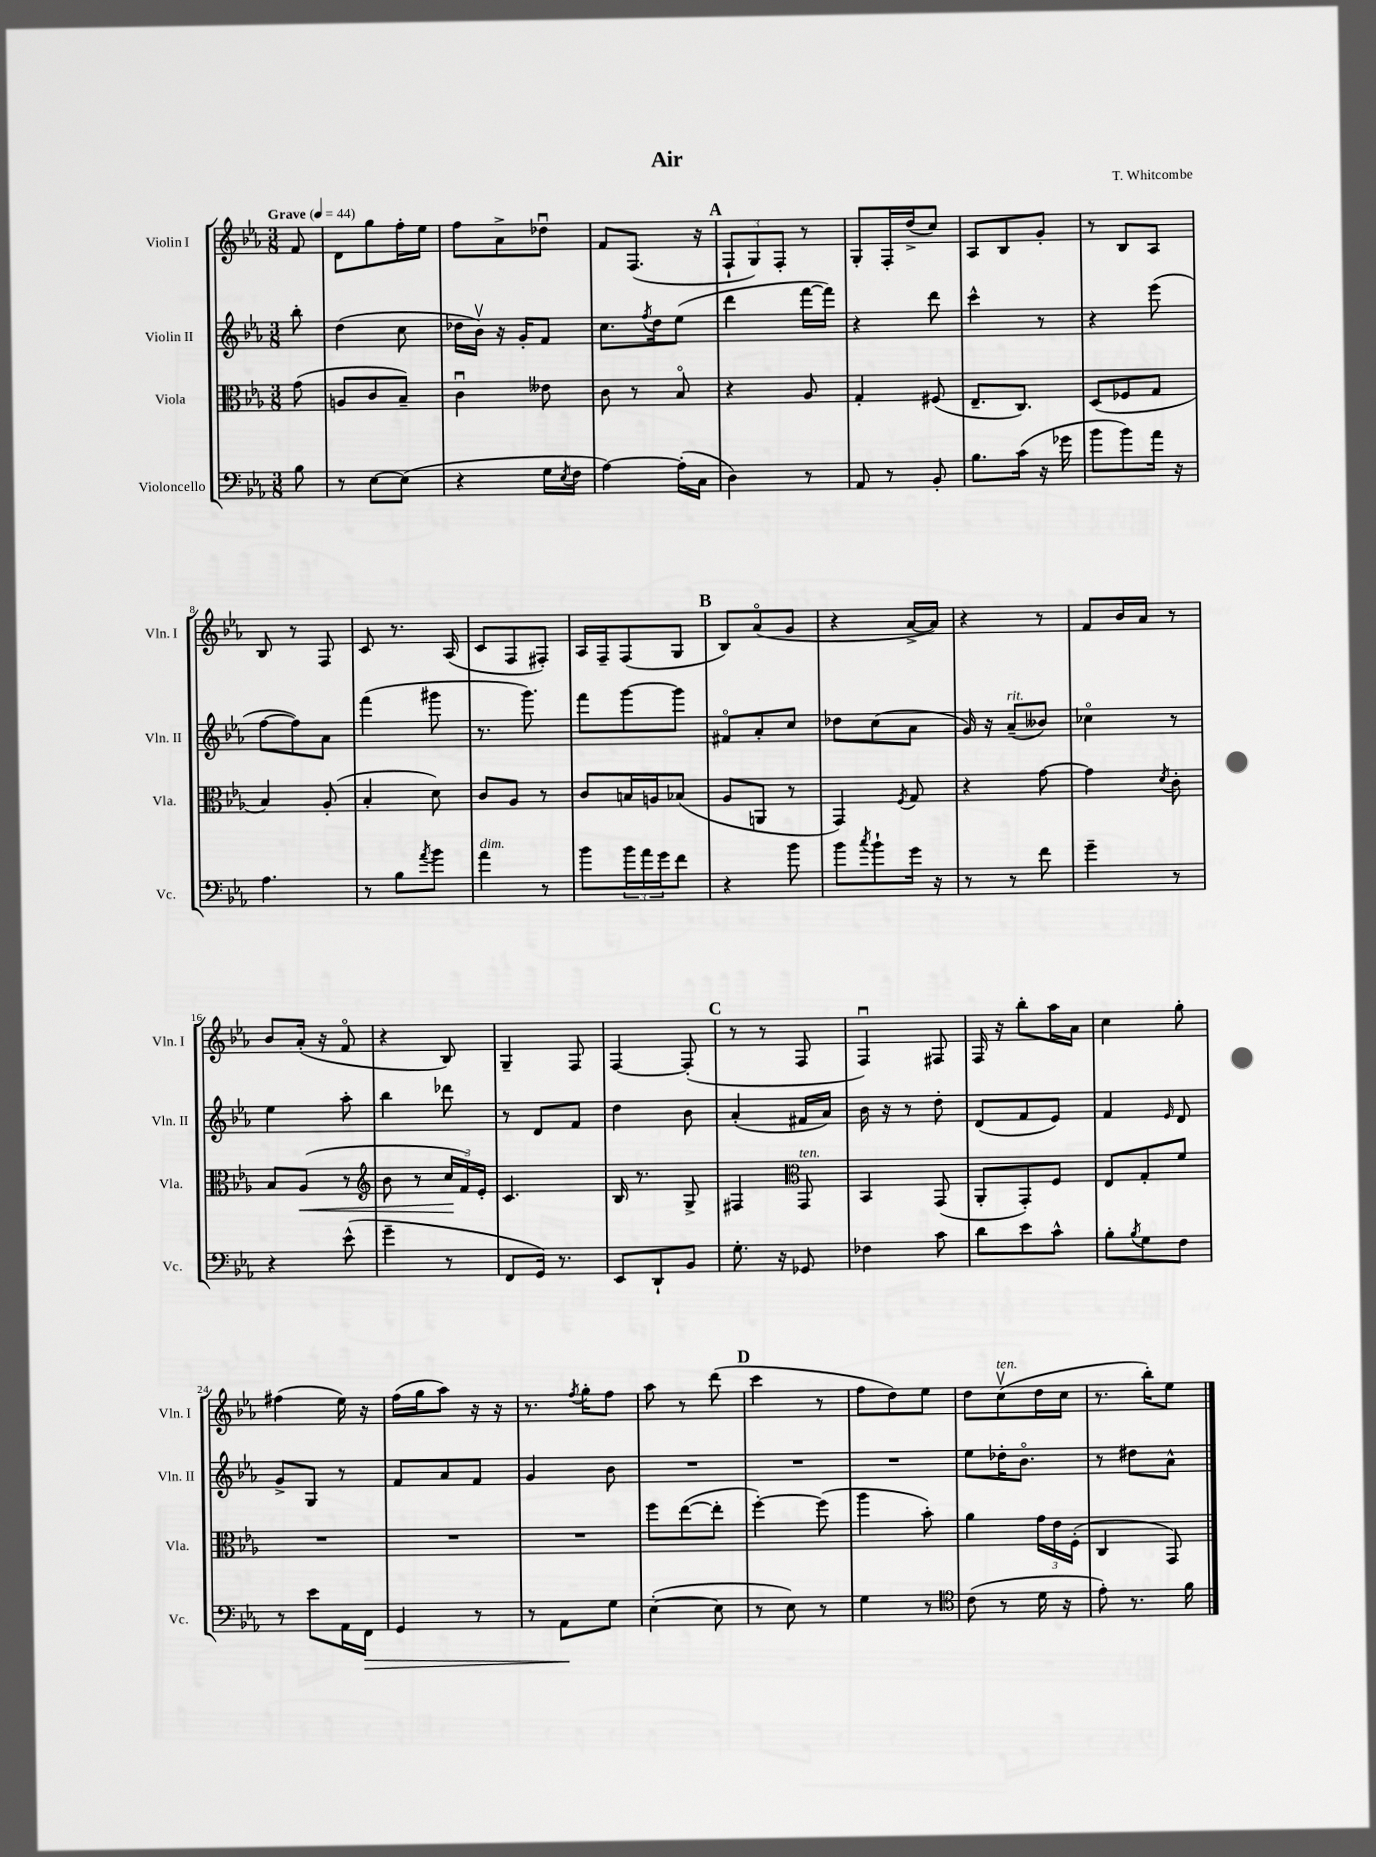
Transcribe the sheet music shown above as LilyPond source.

\header { title = "Air" composer = "T. Whitcombe" }
<<
\new StaffGroup <<
\new Staff = "s0" \with { instrumentName = "Violin I" shortInstrumentName = "Vln. I" } {
    \clef treble \key ees \major \numericTimeSignature \time 3/8 \partial 8 \tempo "Grave" 4 = 44
    f'8 |
    d'8 g''8 f''16-. ees''16 |
    f''8 aes'8-> des''8\downbow |
    f'8 f8.( r16 |
    \mark \markup { \bold "A" } \tuplet 3/2 { f8-! g8) f8-. } r8 |
    g8-. f16-. d''16->( c''8) |
    aes8 bes8 g'8-. |
    r8 bes8 aes8 |
    bes8 r8 f8 |
    c'8 r8. aes16( |
    c'8 f8 fis8-.) |
    aes16 f16-- f8( g8 |
    \mark \markup { \bold "B" } bes8) aes'8\flageolet( g'8 |
    r4 aes'16~-> aes'16) |
    r4 r8 |
    f'8 bes'16 aes'16 r8 |
    bes'8 aes'16-.( r16 f'8\flageolet |
    r4 bes8) |
    g4-- f8 |
    f4~ f8-.( |
    \mark \markup { \bold "C" } r8 r8 f8 |
    f4\downbow) fis8 |
    f16 r16 bes''8-. aes''16 aes'16 |
    c''4 g''8-. |
    fis''4( ees''16) r16 |
    f''16( g''16 aes''8) r16 r16 |
    r8. \acciaccatura { f''8 } g''16-. f''8 |
    aes''8 r8 d'''8( |
    \mark \markup { \bold "D" } c'''4 r8 |
    f''8 d''8) ees''8 |
    d''8 c''8\upbow^\markup { \italic "ten." }( d''16 c''16 |
    r8. bes''16-.) ees''8 \bar "|." |
}
\new Staff = "s1" \with { instrumentName = "Violin II" shortInstrumentName = "Vln. II" } {
    \clef treble \key ees \major \numericTimeSignature \time 3/8 \partial 8
    bes''8-. |
    d''4( c''8 |
    des''16 bes'16\upbow) r16 g'16-. f'8 |
    c''8. \acciaccatura { f''8 } d''16 ees''8( |
    \mark \markup { \bold "A" } d'''4 f'''16~ f'''16) |
    r4 d'''8 |
    c'''4-^ r8 |
    r4 ees'''8( |
    f''8~ f''8) aes'8 |
    f'''4( gis'''8 |
    r8. g'''8.) |
    f'''8 g'''8~ g'''8 |
    \mark \markup { \bold "B" } fis'8\flageolet aes'8-. c''8 |
    des''8 c''8( aes'8 |
    g'16) r16 aes'8--^\markup { \italic "rit." }( beses'8) |
    ces''4\flageolet r8 |
    ees''4 aes''8-. |
    bes''4 des'''8 |
    r8 d'8 f'8 |
    d''4 bes'8 |
    \mark \markup { \bold "C" } aes'4-.( fis'16 aes'16) |
    bes'16 r16 r8 d''8-. |
    d'8( f'8 ees'8) |
    f'4 \grace { ees'16 } d'8 |
    g'8-> g8 r8 |
    f'8 aes'8 f'8 |
    g'4 bes'8 |
    R4. |
    \mark \markup { \bold "D" } R4. |
    R4. |
    ees''8 des''16-. bes'8.\flageolet |
    r8 dis''8 aes'8-^ \bar "|." |
}
\new Staff = "s2" \with { instrumentName = "Viola" shortInstrumentName = "Vla." } {
    \clef alto \key ees \major \numericTimeSignature \time 3/8 \partial 8
    g'8( |
    a8 c'8 bes8--) |
    c'4\downbow eeses'8 |
    c'8 r8 bes8\flageolet |
    \mark \markup { \bold "A" } r4 aes8 |
    g4-. fis8( |
    ees8.-- c8.) |
    d8( fes8 g8 |
    bes4) aes8-.( |
    bes4-. d'8) |
    c'8 aes8 r8 |
    c'8 b16 a16 bes8( |
    \mark \markup { \bold "B" } aes8 a,8 r8 |
    g,4) \acciaccatura { f8 } g8 |
    r4 g'8~ |
    g'4 \acciaccatura { d'8 } c'8-. |
    bes8 aes8\<( r8 |
    \clef treble bes'8 r8 \tuplet 3/2 { c''16\! f'16) ees'16-. } |
    c'4. |
    bes16 r8. g8-> |
    \mark \markup { \bold "C" } fis4 \clef alto g,8^\markup { \italic "ten." } |
    bes,4 g,8( |
    aes,8-. g,8-.) f8 |
    ees8 g8-. f'8 |
    R4. |
    R4. |
    R4. |
    f''8 ees''8~( ees''8-. |
    \mark \markup { \bold "D" } f''4~-.) f''8( |
    aes''4 bes'8-.) |
    aes'4 \tuplet 3/2 { g'16 ees'16 f16-.( } |
    c4 g,8) \bar "|." |
}
\new Staff = "s3" \with { instrumentName = "Violoncello" shortInstrumentName = "Vc." } {
    \clef bass \key ees \major \numericTimeSignature \time 3/8 \partial 8
    bes8 |
    r8 ees8~ ees8( |
    r4 g16 \acciaccatura { ees8 } f16 |
    aes4~) aes16-.( c16 |
    \mark \markup { \bold "A" } d4) r8 |
    aes,8 r8 bes,8-. |
    bes8. c'16( r16 ges'16 |
    bes'8 bes'8) aes'16 r16 |
    aes4. |
    r8 bes8 \acciaccatura { aes'8 } bes'8 |
    aes'4^\markup { \italic "dim." } r8 |
    bes'8 \tuplet 3/2 { bes'16 aes'16 g'16 } f'8 |
    \mark \markup { \bold "B" } r4 bes'8 |
    bes'8 \acciaccatura { c''8 } bes'8-! g'16 r16 |
    r8 r8 f'8 |
    g'4-- r8 |
    r4 ees'8-^( |
    g'4-- r8 |
    f,8 g,16) r8. |
    ees,8 d,8-! bes,8 |
    \mark \markup { \bold "C" } g8.-. r16 ges,8 |
    fes4 c'8 |
    d'8 ees'8 c'8-^ |
    bes8-. \acciaccatura { bes8 } g8 f8 |
    r8 ees'8 aes,16 f,16\> |
    g,4 r8 |
    r8 aes,8\! g8 |
    ees4~-.( ees8 |
    \mark \markup { \bold "D" } r8 ees8) r8 |
    g4 r8 |
    \clef tenor c'8( r8 d'16 r16 |
    ees'8-.) r8. f'16 \bar "|." |
}
>>
>>
